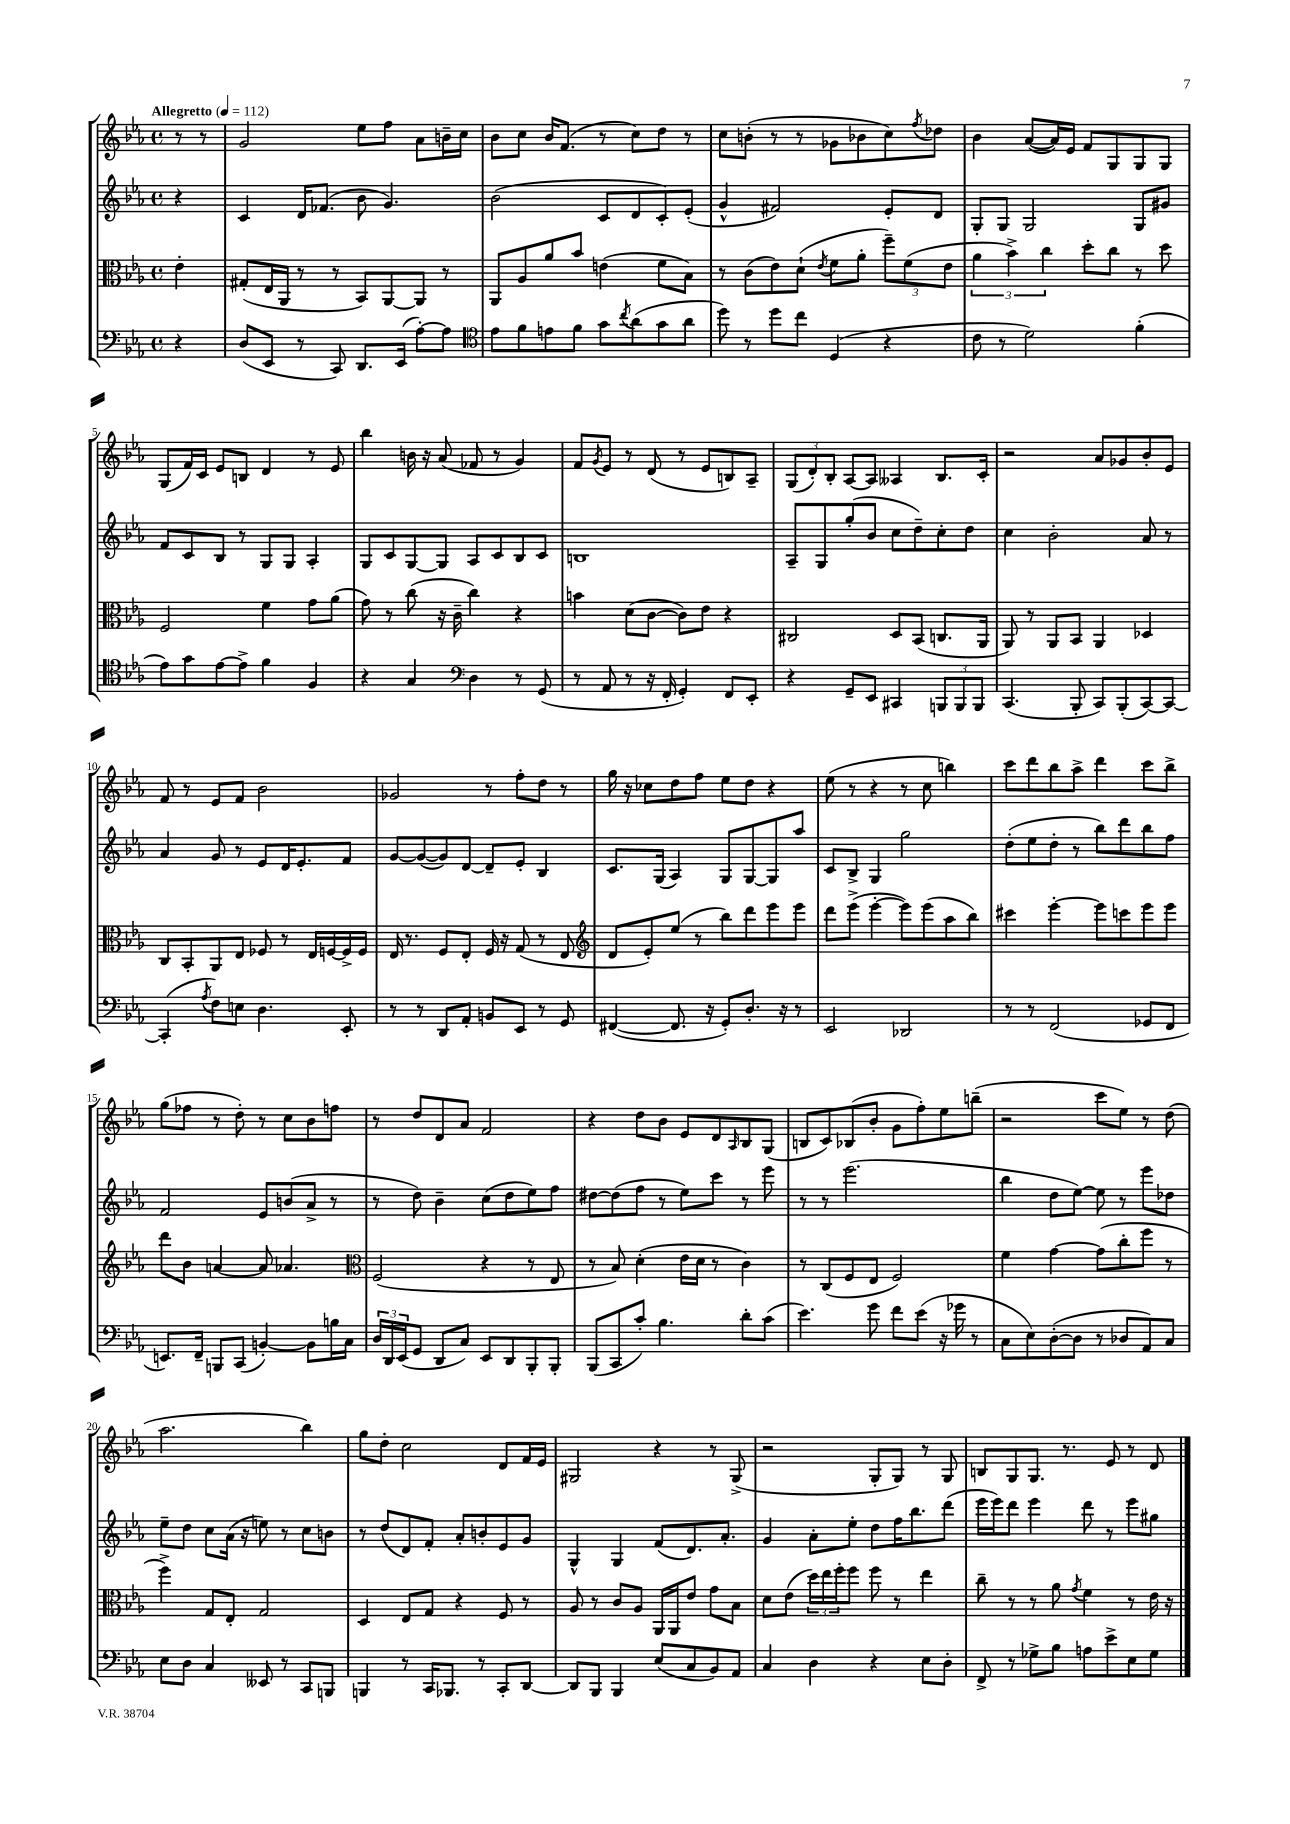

**kern	**kern	**kern	**kern
*staff4	*staff3	*staff2	*staff1
*clefF4	*clefC3	*clefG2	*clefG2
*k[b-e-a-]	*k[b-e-a-]	*k[b-e-a-]	*k[b-e-a-]
*M4/4	*M4/4	*M4/4	*M4/4
*met(c)	*met(c)	*met(c)	*met(c)
*MM112	*MM112	*MM112	*MM112
4r	4e-'	4r	8r
.	.	.	8r
=	=	=	=
(8D	(8G#'	4c	2g
8EE-	16E-	.	.
.	16AA-	.	.
8r	8r	16d	.
.	.	(8.f-	.
8CC)	8r	.	.
8.DD	8BB-)	8b-	8ee-
.	[8AA-	4.g)	8ff
(16EE-	.	.	.
[8A-')	8AA-]	.	8a-
8A-]	8r	.	16b~
.	.	.	16cc
=	=	=	=
*clefC4	*	*	*
8e-	8AA-	(2b-	8b-
8f	8A-	.	8cc
8e	8a-	.	16b-
.	.	.	(8.f
8f	8b-	.	.
8g	(4e	8c	8r
8qcc	.	.	.
(8a-	.	8d	8cc)
8g	8f	8c')	8dd
8a-	8B-)	(8e-'	8r
=	=	=	=
8dd)	8r	4g^^	8cc
8r	(8c	.	(8b'
8dd	8e-)	2f#)	8r
8cc	(8d`	.	8r
.	8qe-	.	.
(4D	8f	.	8g-
.	8a-'	.	8b-
4r	12ff~)	8e-'	8cc)
.	(12f	.	.
.	.	.	8qff
.	.	8d	8dd-
.	12e-	.	.
=	=	=	=
8c	6a-	8G'	4b-
8r	.	8G	.
.	6b-^)	.	.
2d)	.	2G	([8a-
.	6cc	.	.
.	.	.	16a-])
.	.	.	16e-
.	8dd'	.	8f
.	8cc	.	8G
(4f'	8r	8G	8G
.	8dd	8g#	8G
=	=	=	=
8e-)	2F	8f	(8G
8g	.	8c	16f)
.	.	.	16c
[8e-	.	8B-	8e-
8e-^]	.	8r	8B
4f	4f	8G	4d
.	.	8G	.
4F	8g	4A-'	8r
.	(8a-	.	8e-
=	=	=	=
4r	8g)	8G	4bb-
.	8r	8c	.
4G	(8cc	[8G	16b
.	.	.	16r
.	16r	8G]	(8a-
.	16c~	.	.
*clefF4	*	*	*
4D	4cc)	8A-	8f-
.	.	8c	8r
8r	4r	8B-	4g)
(8GG	.	8c	.
=	=	=	=
8r	4b	1B	8f
.	.	.	8qg
8AA-	.	.	8e-
8r	(8d	.	8r
16r	[8c	.	(8d
16FF'	.	.	.
4GG')	8c])	.	8r
.	8e-	.	8e-
8FF	4r	.	8B)
8EE-'	.	.	8A-~
=	=	=	=
4r	2C#	8A-~	(12G
.	.	.	12d')
.	.	8G	.
.	.	.	12B-'
8GG~	.	(8gg'	[8A-
8EE-	.	8b-	8A-]
4CC#	8D	8cc	4A--
.	(8BB-	8dd~)	.
12BBB	8.C	8cc'	8.B-
12BBB	.	.	.
.	.	8dd	.
12BBB	.	.	.
.	16AA-	.	16c'
=	=	=	=
(4.CC	8AA-)	4cc	2r
.	8r	.	.
.	8AA-	2b-'	.
8BBB-'	8BB-	.	.
8CC)	4AA-	.	8a-
(8BBB-'	.	.	8g-
[8CC)	4D-	8a-	8b-'
8CC_	.	8r	8e-
=	=	=	=
(4CC']	8C	4a-	8f
.	8BB-'	.	8r
8qA-	.	.	.
8F)	8AA-	8g	8e-
8E	8E-	8r	8f
4.D	8F-	8e-	2b-
.	8r	16d	.
.	.	8.e-'	.
.	16E-	.	.
.	[16F	.	.
8EE-'	16F^]	8f	.
.	16F	.	.
=	=	=	=
8r	16E-	[8g	2g-
.	8.r	.	.
8r	.	(8g_	.
8DD	8F	8g])	.
8AA-'	8E-'	[8d	.
8BB	16F	8d~]	8r
.	16r	.	.
8EE-	(8G	8e-'	8ff'
8r	8r	4B-	8dd
8GG	8E-	.	8r
=	=	=	=
*	*clefG2	*	*
([4FF#	8d	8.c	16gg
.	.	.	16r
.	8e-')	.	8cc-
.	.	(16G	.
8.FF#]	(8ee-	4A-)	8dd
.	8r	.	8ff
16r	.	.	.
8GG')	8bb-)	8G	8ee-
8.D'	8ddd	[8G	8dd
.	8eee-	8G]	4r
16r	.	.	.
8r	8eee-	8aa-	.
=	=	=	=
2EE-	8ddd	8c	(8ee-
.	(8eee-^	8B-^	8r
.	[4eee-'	4G	4r
2DD-	8eee-])	2gg	8r
.	(8eee-	.	8cc
.	8aa-	.	4bb)
.	8bb-)	.	.
=	=	=	=
8r	4ccc#	(8dd'	8ccc
8r	.	8ee-	8ddd
(2FF	[4eee-'	8dd'	8bb-
.	.	8r	8aa-^
.	8eee-]	8bb-)	4ddd
.	8ccc	8ddd	.
8GG-	8eee-	8bb-	8ccc
8FF	8eee-	8ff	8bb-^
=	=	=	=
8.EE)	8ddd	2f	(8gg
.	8b-	.	8ff-
16FF~	.	.	.
8BBB	[4a	.	8r
(8CC	.	.	8dd')
[4BB')	8a]	8e-	8r
.	4.a-	(8b	8cc
8BB]	.	8a-^	8b-
16B	.	8r	8ff
16C	.	.	.
=	=	=	=
*	*clefC3	*	*
24D	(2F	8r	8r
24DD	.	.	.
(24EE-	.	.	.
8GG	.	8dd)	8dd
8DD	.	4b-~	8d
8C)	.	.	8a-
8EE-	4r	(8cc	2f
8DD	.	8dd	.
8BBB-'	8r	8ee-)	.
8BBB-'	8E-	8ff	.
=	=	=	=
(8BBB-	8r	[8dd#	4r
8CC	8B-)	(8dd#]	.
8c')	(4d'	8ff	8dd
4.B-	.	8r	8b-
.	16e-	8ee-)	8e-
.	16d	.	.
.	8r	8ccc	8d
.	.	.	16qqA-
8d'	4c)	8r	8B-
(8c	.	8eee-	(8G
=	=	=	=
4.e-)	8r	8r	8B
.	(8C	8r	8c)
.	8F	(2.eee-	(8B-
8g	8E-	.	8b-'
8f	2F)	.	8g
(8e-	.	.	8ff')
16r	.	.	8ee-
16g-	.	.	.
8r	.	.	(8bb~
=	=	=	=
8C	4f	4bb-	2r
8E-)	.	.	.
([8D'	[4g	8dd	.
8D]	.	[8ee-)	.
8r	(8g]	8ee-]	8ccc
8D-	8cc'	8r	8ee-)
8AA-)	8ff	8eee-	8r
8C	8r	8dd-	(8dd
=	=	=	=
8E-	4ff^)	8ee-~	2.aa-
8D	.	8dd	.
4C	8G	8cc	.
.	8E-'	(16a-	.
.	.	16r	.
8EE--	2G	8ee)	.
8r	.	8r	.
8CC	.	8cc	4bb-)
8BBB	.	8b	.
=	=	=	=
4BBB	4D	8r	8gg
.	.	(8dd	8dd'
8r	8E-	8d)	2cc
16CC	8G	8f'	.
8.BBB-	.	.	.
.	4r	8a-'	.
8r	.	8b'	.
8CC'	8F	8e-	8d
[8DD	8r	8g	16f
.	.	.	16e-
=	=	=	=
8DD]	8A-	4G^^	2G#
8BBB-	8r	.	.
4BBB-	8c	4G	.
.	8A-	.	.
(8E-	16AA-	(8f	4r
.	16AA-	.	.
8C	8e-	8.d)	.
8BB-)	8g	.	8r
.	.	8.a-'	.
8AA-	8B-	.	(8G#^
=	=	=	=
4C	8d	4g	2r
.	(8e-	.	.
4D	24dd)	8a-'	.
.	24ee-	.	.
.	24ff'	.	.
.	8ff	8ee-'	.
4r	8ff	8dd	8G'
.	8r	16ff	8G)
.	.	8.bb-	.
8E-	4ee-	.	8r
8D'	.	(8ddd	8G
=	=	=	=
8FF^	8cc~	16eee-	8B
.	.	16eee-)	.
8r	8r	8ddd	8G
8G-^	8r	4eee-	8.G
8B-	8a-	.	.
.	.	.	8.r
.	8qg	.	.
8A	4f	8ddd	.
8e-^	.	8r	8e-
8E-	8r	8eee-	8r
8G-	16e-	8gg#	8d
.	16r	.	.
==	==	==	==
*-	*-	*-	*-
